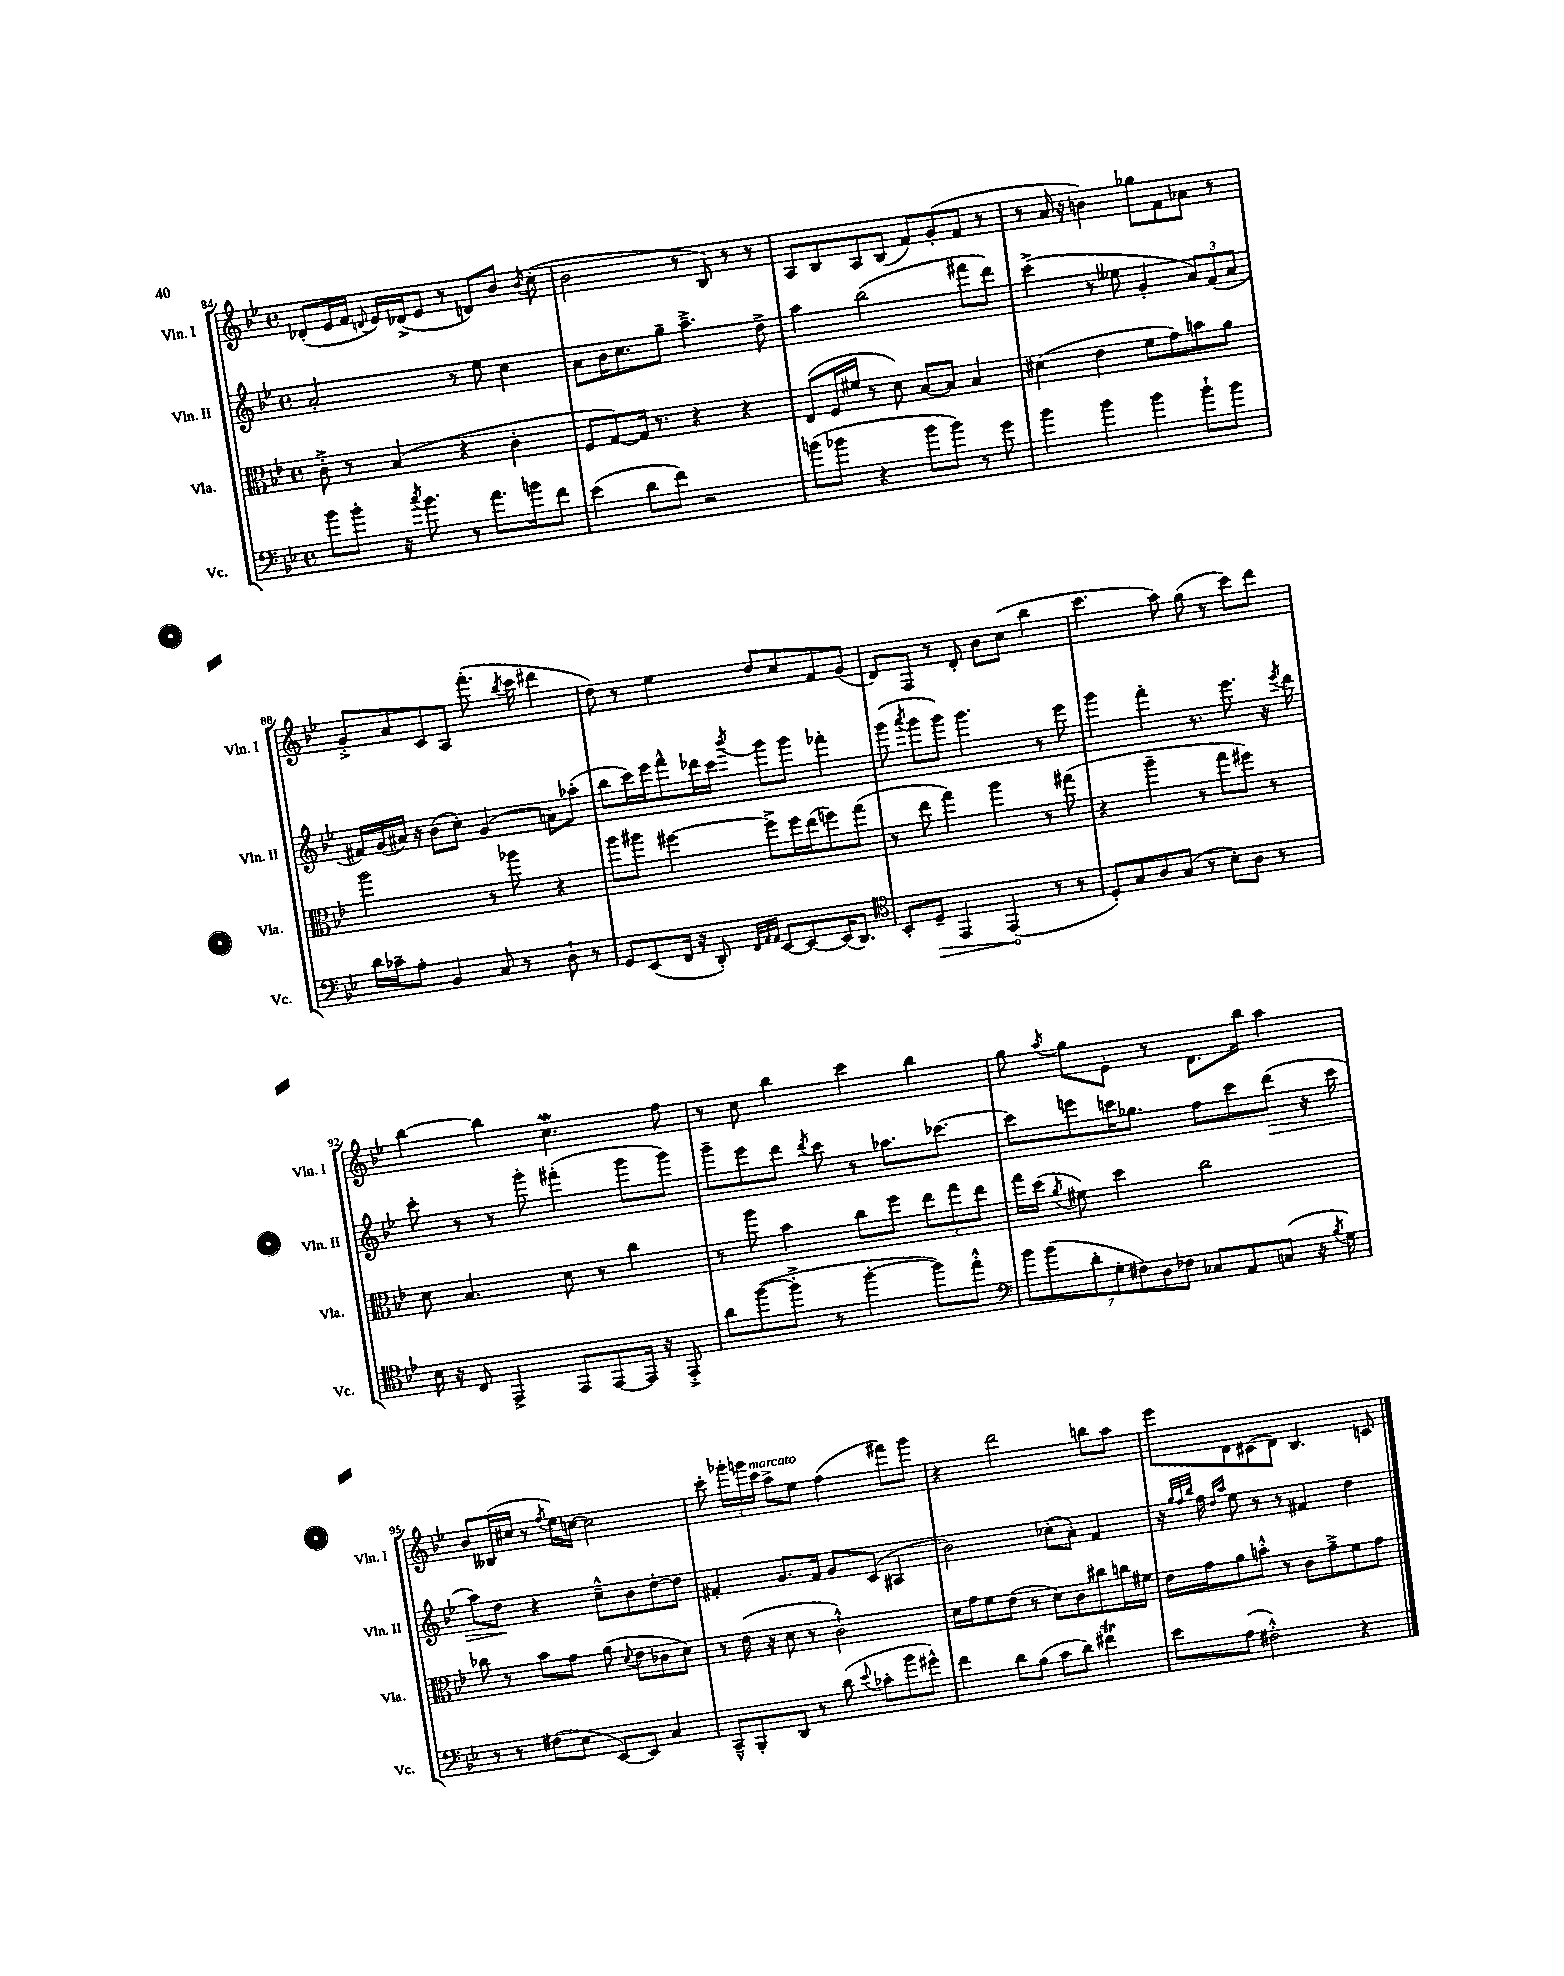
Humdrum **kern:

**kern	**kern	**kern	**kern
*staff4	*staff3	*staff2	*staff1
*clefF4	*clefC3	*clefG2	*clefG2
*k[b-e-]	*k[b-e-]	*k[b-e-]	*k[b-e-]
*M4/4	*M4/4	*M4/4	*M4/4
*met(c)	*met(c)	*met(c)	*met(c)
8b-	8c'^	2a'	(8d-'
8b-'	8r	.	16e-
.	.	.	16f
.	.	.	8qqd
16r	(4B-	.	16e-)
8qcc	.	.	.
8.b-	.	.	(16d-^
.	.	.	8e-
8r	4r	8r	8r
8.a	.	8ee-	8d)
.	4c'	4cc	8b-
16b	.	.	.
.	.	.	8qb-
8f	.	.	(8cc'
=	=	=	=
(4e-	8F	8a	2b-
.	[8G)	16b-	.
.	.	8.cc	.
8d	16G]	.	.
.	8.r	.	.
8f)	.	8gg~	.
2r	4r	4.aa~^	8r
.	.	.	8B-)
.	4r	.	8r
.	.	8dd^	8r
=	=	=	=
(8b	(8E-	4aa	8A
8b-	16F	.	8B-
.	16f#	.	.
4r	8r	(2bb-	8A
.	8d)	.	(8B-
8b-	[8B-	.	8f)
8b-)	8B-]	.	(8g'
8r	4B-	8fff#	8f
8g	.	8ddd)	8r
=	=	=	=
4b-	(4d#	(4ccc^	8r
.	.	.	16a
.	.	.	16r
4b-	4e-	8r	4b)
.	.	8ee--	.
4b-	8f	4g'	8gg-
.	8g)	.	8f
8b-`	8b	12a)	8a-
.	.	(12f	.
8b-	8a	.	8r
.	.	12a	.
=	=	=	=
16d	2aa	16f#)	8g'^
16c-~	.	(16g	.
8A'	.	16a#)	8a
.	.	16r	.
4BB-	.	(8b-	8c
.	.	8cc')	8A
8C	8r	(4g	(8.fff'
8r	8aa-	.	.
.	.	.	8qbb-
.	.	.	16ccc
8D`	4r	8a)	4ddd#
8r	.	(8aa-'	.
=	=	=	=
8GG	8aa	8bb-	8dd)
(8EE-	8aa#	16ccc)	8r
.	.	16eee-	.
16FF	[4ff#	8fff^^	4ee-
16r	.	.	.
8DD')	.	16ddd-	.
.	.	16ccc	.
32qqFF	.	.	.
32qqAA	.	.	.
32qqAA	.	8qbbb-	.
[8EE-	8ff#^]	8ggg	8dd
8EE-_	16ff#	8ggg	8cc
.	(16ee-	.	.
(16EE-]	8ff)	4fff-'	8f
8.DD)	.	.	.
.	(8gg	.	(8g
=	=	=	=
*clefC4	*	*	*
8BB-'	8r	(8ggg	8d)
.	.	8qaaa	.
8D~	8ee-	8ggg	8F
4EE-	4gg)	8ggg)	8r
.	.	4.ggg	8d'
(4EE-	4aa	.	8b-
.	.	.	(8cc
8r	8r	8r	4bb-
8r	(8gg#	8eee-	.
=	=	=	=
8D')	4r	4ggg	4.ccc
8G	.	.	.
8A	4aa~	4fff'	.
(8G	.	.	8aa)
8r	8r	8.r	(8gg
8B-')	8gg	.	8r
.	.	8.eee-	.
8A	8ff#)	.	8ccc)
8r	8r	16r	8ddd
.	.	8qeee-	.
.	.	16ddd	.
=	=	=	=
16B-	8d	8ccc'	[4bb-
16r	.	.	.
8C	4.B-	8r	.
4EE-^	.	8r	4bb-]
.	.	8ggg'	.
8EE-	8d	(4fff#'	4.cc
[8EE-	8r	.	.
16EE-]	4cc	8ggg	.
16r	.	.	.
8EE-'^	.	8ggg)	8ff
=	=	=	=
8a	8r	8ggg~	8r
([8ff	8aa	8eee-	8cc
8ff'^]	4b-	8ddd	4bb-
.	.	8qddd	.
8r	.	8ccc	.
[4ff'	8cc	8r	4ccc
.	8ff	8.aa-	.
8ff])	12ee-	.	4bb-
.	.	[8.ccc-	.
.	12gg	.	.
8ee-'^^	.	.	.
.	12ee-	.	.
=	=	=	=
*clefF4	*	*	*
14b-	16gg	8ccc-]	8gg
.	(16dd	.	.
(14b-	.	.	.
.	8qa	.	8qaa
.	8f#)	8eee	8gg
14d'	.	.	.
14G'	.	.	.
.	4dd	16ccc	8e-'
14F#)	.	.	.
.	.	8.gg-	.
14D	.	.	.
.	.	.	8r
14F-	.	.	.
8C-	2cc	8ff	8.d
8AA	.	8ccc	.
.	.	.	16bb-
(8C	.	(8ddd	4aa
16r	.	16r	.
8qB-	.	.	.
16G)	.	16ccc	.
=	=	=	=
8r	8cc-	8aa)	8b-
8r	8r	8dd	(16B--
.	.	.	16cc#
(8F#	8b-	4r	8r
.	.	.	8qff
8E-	8g	.	16ee-)
.	.	.	[16cc
[8EE-)	(8a	8cc~^^	2cc]
.	8qqd	.	.
8EE-]	8e-	8b-	.
4C	8c-	[8dd'	.
.	8d)	8dd]	.
=	=	=	=
8CC~^^	8r	4f#'	8ccc'
8BBB-'	(16e-	.	24ggg-'
.	.	.	24ggg
.	16r	.	.
.	.	.	24ccc
8DD	8d	8.g	8aa^
8r	8r	.	8ee-
.	.	16f#	.
(8d	2c`^^)	8g	(4ff
8qqe-	.	.	.
8c-'	.	(8c	.
8b-	.	4A#	8fff#)
8g#^^)	.	.	8ggg
=	=	=	=
4f	16d	2b-)	4r
.	16g	.	.
.	8f	.	.
8d	(8e-	.	2ddd
(8B-	8r	.	.
8c	8d)	(8cc-'	.
8d)	8c	8a')	.
4f#	8cc#	4f	8bb
.	16cc	.	8aa
.	16f#	.	.
=	=	=	=
8e-	16e-	16r	8eee-
.	.	32qqgg	.
.	.	32qqff	.
.	.	32qqbb-	.
.	16g	16ff	.
.	.	16qqdd	.
.	.	16qqaa	.
(8A	8a	8ee-	8d
2F#'^^)	8b'^^	8r	(8c#
.	8r	8r	8d)
.	8c	4f#	4.B-
.	8g~^	.	.
4r	8f	4dd	.
.	8g	.	8c
==	==	==	==
*-	*-	*-	*-
